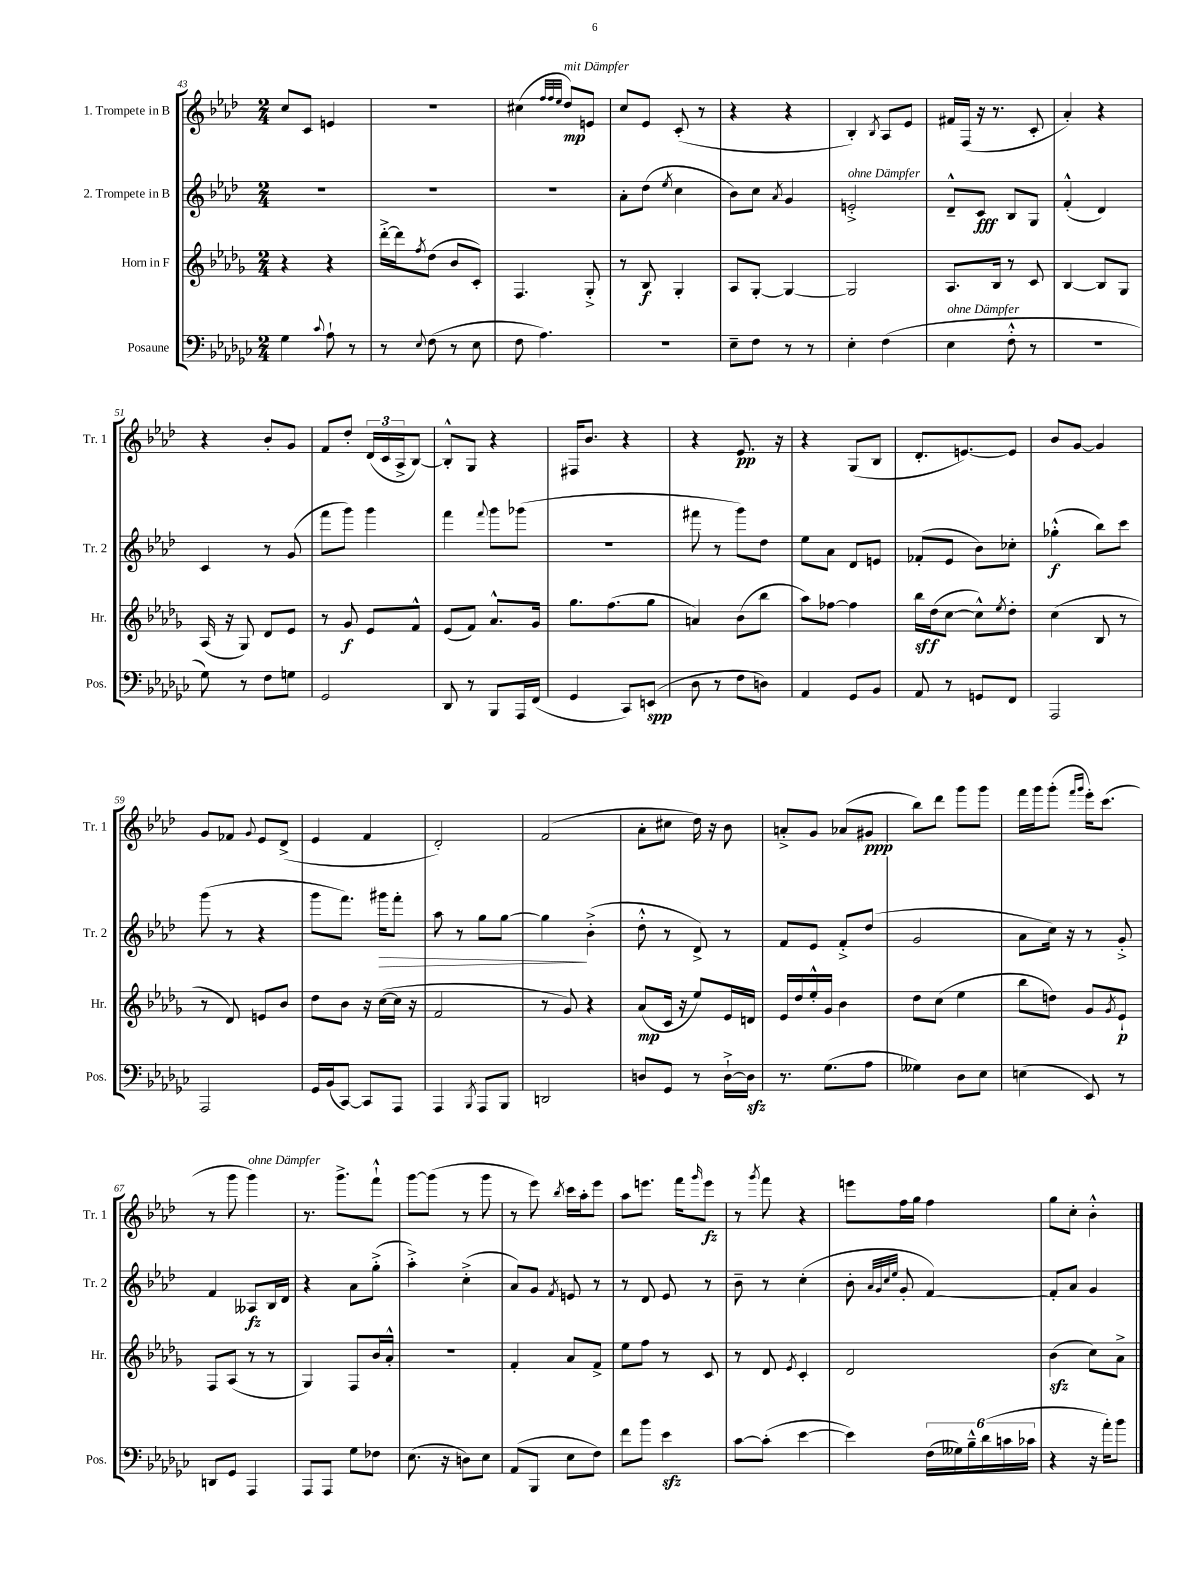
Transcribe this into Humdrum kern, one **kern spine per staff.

**kern	**kern	**kern	**kern
*staff4	*staff3	*staff2	*staff1
*clefF4	*clefG2	*clefG2	*clefG2
*k[b-e-a-d-g-c-]	*k[b-e-a-d-g-]	*k[b-e-a-d-]	*k[b-e-a-d-]
*M2/4	*M2/4	*M2/4	*M2/4
4G-	4r	2r	8cc
.	.	.	8c
8qqc-	.	.	.
8A-`	4r	.	4e
8r	.	.	.
=	=	=	=
8r	[16ddd-'^	2r	2r
.	16ddd-]	.	.
8qqE-	8qff	.	.
(8F	(8dd-	.	.
8r	8b-	.	.
8E-	8c')	.	.
=	=	=	=
8F	4.F	2r	(4cc#
4.A-)	.	.	.
.	.	.	32qqff
.	.	.	32qqff
.	.	.	32qqee-
.	.	.	8dd-)
.	8G-'^	.	8e
=	=	=	=
2r	8r	8a-'	8cc
.	8B-	(8dd-	8e-
.	.	8qee-	.
.	4G-'	4cc	(8c'
.	.	.	8r
=	=	=	=
8E-~	8A-	8b-)	4r
8F	[8G-'	8cc	.
.	.	8qa-	.
8r	4G-_	4g	4r
8r	.	.	.
=	=	=	=
4E-'	2G-]	2e'^	4B-')
.	.	.	8qB-
(4F	.	.	8A-
.	.	.	8e-
=	=	=	=
4E-	8.A-	8d-~^^	16f#
.	.	.	(16F
.	.	8c	16r
.	16B-	.	8.r
8F'^^	8r	8B-	.
8r	8c	8G	8c'
=	=	=	=
2r	[4B-	(4f'^^	4a-')
.	8B-]	4d-)	4r
.	8G-	.	.
=	=	=	=
8G-)	(16A-	4c	4r
.	16r	.	.
8r	8G-)	.	.
8F	8d-	8r	8b-'
8G	8e-	(8g	8g
=	=	=	=
2GG-	8r	8fff	8f
.	8g-	8ggg)	8dd-'
.	8e-	4ggg	(24d-
.	.	.	24c
.	.	.	24A-^
.	8f^^	.	[8B-)
=	=	=	=
8DD-	(8e-	4fff	8B-'^^]
8r	8f)	.	8G
.	.	8qqfff	.
8BBB-	8.a-^^	8ggg	4r
16AAA-	.	(8ggg-	.
(16FF	16g-	.	.
=	=	=	=
4GG-	8.gg-	2r	16F#
.	.	.	8.b-
.	(8.ff	.	.
8CC-)	.	.	4r
(8EE	8gg-	.	.
=	=	=	=
8D-	4a)	8fff#	4r
8r	.	8r	.
8F	(8b-	8ggg)	8.e-
8D)	8bb-	8dd-	.
.	.	.	16r
=	=	=	=
4AA-	8aa-)	8ee-	4r
.	[8ff-	8a-	.
8GG-	4ff-]	8d-	(8G
8BB-	.	8e	8B-
=	=	=	=
8AA-	16bb-	(8f-'	8.d-'
.	(16dd-	.	.
8r	[8cc	8e-	.
.	.	.	[8.e)
8GG	8cc^^])	8b-)	.
.	8qee-	.	.
8FF	8dd-'	8cc-'	8e]
=	=	=	=
2AAA-	(4cc	(4gg-'^^	8b-
.	.	.	[8g
.	8B-	8bb-)	4g]
.	8r	8ccc	.
=	=	=	=
2AAA-	8r	(8ggg	8g
.	8d-)	8r	8f-
.	.	.	8qqg
.	8e	4r	8e-
.	8b-	.	(8d-^
=	=	=	=
16GG-	8dd-	8ggg	4e-
(16BB-	.	.	.
[8CC-)	8b-	8.fff)	.
8CC-]	16r	.	4f
.	([16cc	16ggg#	.
8AAA-	16cc]	8fff'	.
.	16r	.	.
=	=	=	=
4AAA-	2f	8aa-	2d-')
.	.	8r	.
8qBBB-	.	.	.
8AAA-	.	8gg	.
8BBB-	.	[8gg	.
=	=	=	=
2DD	8r	4gg]	(2f
.	8g-)	.	.
.	4r	(4b-'^	.
=	=	=	=
8D	(8a-	8dd-'^^	8a-'
8GG-	16c	8r	8cc#
.	16r	.	.
8r	8ee-)	8d-^)	16dd-)
.	.	.	16r
[16D`^	16e-	8r	8b-
16D]	16d	.	.
=	=	=	=
8.r	16e-	8f	8a'^
.	16dd-	.	.
.	16ee-'^^	8e-	8g
(8.G-	16g-	.	.
.	4b-	8f'^	(8a-
8A-	.	(8dd-	8g#
=	=	=	=
4G--)	8dd-	2g	8bb-)
.	(8cc	.	8ddd-
8D-	4ee-	.	8ggg
8E-	.	.	8ggg
=	=	=	=
(4E	8bb-	8a-	16fff
.	.	.	16ggg
.	8dd)	16cc)	(8ggg'
.	.	16r	.
.	.	.	16qqfff
.	.	.	16qqggg
8EE-)	8g-	8r	16eee-')
.	.	.	(8.ccc
.	8qg-	.	.
8r	8e-`	8g'^	.
=	=	=	=
8DD	8F	4f	8r
8GG-	(8A-	.	8ggg
4AAA-	8r	8A--	4ggg)
.	8r	16B-	.
.	.	16d-	.
=	=	=	=
8AAA-	4G-)	4r	8.r
8AAA-	.	.	.
.	.	.	8.ggg^
8G-	8F	8a-	.
8F-	16b-	(8gg'^	8fff`^^
.	16a-'^^	.	.
=	=	=	=
(8.E-	2r	4aa-'^)	[8ggg
.	.	.	(8ggg]
16r	.	.	.
8D)	.	(4cc'^	8r
8E-	.	.	8ggg
=	=	=	=
(8AA-	4f'	8a-)	8r
8BBB-	.	8g	8eee-)
.	.	8qf	8qbb-
8E-	8a-	8e	16ccc
.	.	.	16aa-'
8F)	8f^	8r	8eee-
=	=	=	=
8f	8ee-	8r	8aa-
8b-	8ff	8d-	8.eee
4e-	8r	8e-	.
.	.	.	16fff
.	.	.	16qqggg
.	8c	8r	8eee
=	=	=	=
[8c-	8r	8b-~	8r
.	.	.	8qggg
(8c-']	8d-	8r	8fff
.	8qe-	.	.
[4e-	4c'	(4cc'	4r
=	=	=	=
4e-])	2d-	8b-'	8eee
.	.	32qqa-	.
.	.	32qqg	.
.	.	32qqcc	.
.	.	32qqee-	.
.	.	8g'	16ff
.	.	.	16gg
(24F	.	[4f)	4ff
24G--)	.	.	.
24B-~^^	.	.	.
(24d-	.	.	.
24c	.	.	.
24c-	.	.	.
=	=	=	=
4r	(4b-	8f']	8gg
.	.	8a-	8cc'
16r	8cc)	4g	4b-'^^
16a-')	.	.	.
8b-	8a-^	.	.
==	==	==	==
*-	*-	*-	*-
